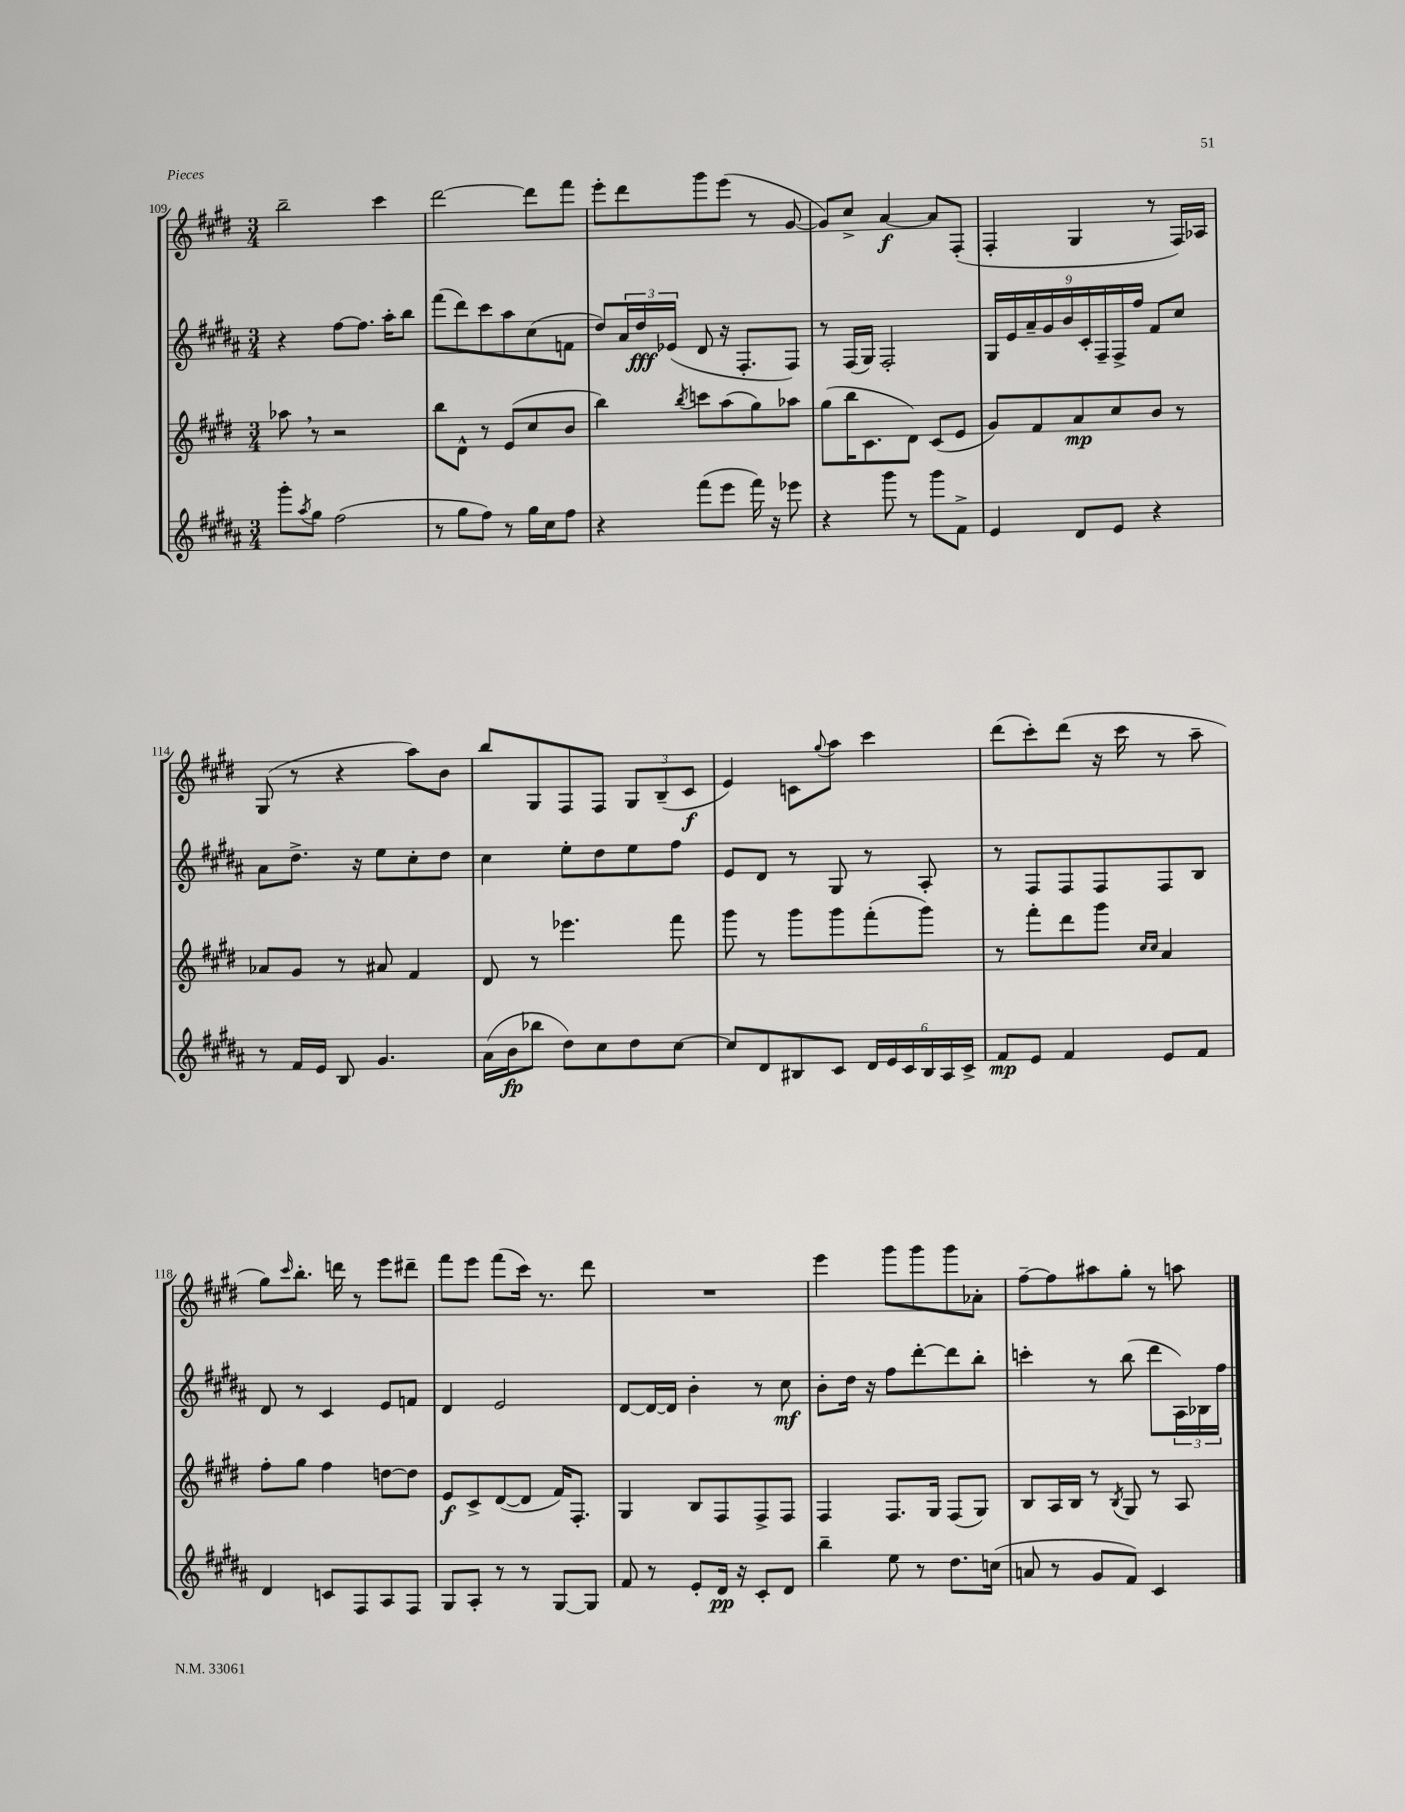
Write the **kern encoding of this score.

**kern	**dynam	**kern	**dynam	**kern	**dynam	**kern	**dynam
*part4	*part4	*part3	*part3	*part2	*part2	*part1	*part1
*staff4	*staff4	*staff3	*staff3	*staff2	*staff2	*staff1	*staff1
*clefG2	*	*clefG2	*	*clefG2	*	*clefG2	*
*k[f#c#g#d#a#]	*	*k[f#c#g#d#]	*	*k[f#c#g#d#a#]	*	*k[f#c#g#d#]	*
*M3/4	*	*M3/4	*	*M3/4	*	*M3/4	*
=109	=109	=109	=109	=109	=109	=109	=109
8ggg#'\L	.	8aa-X,\	.	4r	.	2bb~\	.
8qaa#/	.	.	.	.	.	.	.
8gg#\J	.	8r	.	.	.	.	.
(2ff#\	.	2r	.	[8ff#\L	.	.	.
.	.	.	.	8.ff#\J]	.	.	.
.	.	.	.	.	.	4ccc#\	.
.	.	.	.	16aa#'\KL	.	.	.
.	.	.	.	8bb\J	.	.	.
=110	=110	=110	=110	=110	=110	=110	=110
8r	.	8bb\L	.	(8fff#\L	.	[2ddd#\	.
8gg#\L	.	8d#^^\J	.	8ddd#\)	.	.	.
8ff#\J)	.	8r	.	8ccc#\	.	.	.
8r	.	(8e/L	.	8aa#\	.	.	.
16gg#\LL	.	8cc#/	.	(8cc#\	.	8ddd#\L]	.
16cc#\J	.	.	.	.	.	.	.
8ff#\J	.	8b/J	.	8fn\J	.	8fff#\J	.
=111	=111	=111	=111	=111	=111	=111	=111
4r	.	4bb\)	.	8dd#/L)	.	8eee'\L	.
.	.	.	.	24a#/L	.	8ddd#\	.
.	.	.	.	24dd#/	fff	.	.
.	.	.	.	(24e-X/JJ	.	.	.
.	.	8qbb/	.	.	.	.	.
(8fff#\L	.	8cccn\L	.	8d#/	.	8ggg#\	.
8eee\J	.	(8aa\	.	16r	.	(8eee\J	.
.	.	.	.	8.F#'/L	.	.	.
16fff#\)	.	8gg#\)	.	.	.	8r	.
16r	.	.	.	.	.	.	.
8eee-X\	.	8aa-X\J	.	8F#/J)	.	[8g#/	.
=112	=112	=112	=112	=112	=112	=112	=112
4r	.	(8gg#\L	.	8r	.	8g#/L])	.
.	.	16bb\K	.	(16F#/LL	.	8cc#^/J	.
.	.	8.c#\	.	16G#/JJ)	.	.	.
8ggg#\	.	.	.	2F#'/	.	[4a/	f
8r	.	8d#\J)	.	.	.	.	.
8ggg#\L	.	(8c#/L	.	.	.	8a/L]	.
8f#^\J	.	8e/J	.	.	.	(8F#'/J	.
=113	=113	=113	=113	=113	=113	=113	=113
4e/	.	8g#/L)	.	18G#/LL	.	4F#'/	.
.	.	.	.	18e/	.	.	.
.	.	.	.	18a#~/	.	.	.
.	.	8f#/	.	.	.	.	.
.	.	.	.	18g#/	.	.	.
.	.	.	.	18b/	.	.	.
8d#/L	.	8a/	mp	.	.	4G#/	.
.	.	.	.	18c#'/	.	.	.
.	.	.	.	18F#~/	.	.	.
8e/J	.	8cc#/	.	.	.	.	.
.	.	.	.	18F#^/	.	.	.
.	.	.	.	18ff#/JJ	.	.	.
4r	.	8b/J	.	8f#/L	.	8r	.
.	.	8r	.	8cc#/J	.	16F#/LL)	.
.	.	.	.	.	.	16A-X/JJ	.
!!LO:LB:g=z
=114	=114	=114	=114	=114	=114	=114	=114
8r	.	8a-X/L	.	8a#\L	.	(8G#/	.
16f#/LL	.	8g#/J	.	8.dd#^\J	.	8r	.
16e/JJ	.	.	.	.	.	.	.
8B/	.	8r	.	.	.	4r	.
.	.	.	.	16r	.	.	.
4.g#/	.	8a#X/	.	8ee\L	.	.	.
.	.	4f#/	.	8cc#'\	.	8aa\L)	.
.	.	.	.	8dd#\J	.	8b\J	.
=115	=115	=115	=115	=115	=115	=115	=115
(16a#\LL	.	8d#/	.	4cc#\	.	8bb/L	.
16b\J	fp	.	.	.	.	.	.
8bb-X\J	.	8r	.	.	.	8G#/	.
8dd#\L)	.	4.eee-X\	.	8ee'\L	.	8F#/	.
8cc#\	.	.	.	8dd#\	.	8F#/J	.
8dd#\	.	.	.	8ee\	.	12G#/L	.
.	.	.	.	.	.	(12B~/	.
[8cc#\J	.	8fff#\	.	8ff#\J	.	.	.
.	.	.	.	.	.	12c#/J	f
=116	=116	=116	=116	=116	=116	=116	=116
8cc#/L]	.	8ggg#\	.	8e/L	.	4e/)	.
8d#/	.	8r	.	8d#/J	.	.	.
8B#X/	.	8ggg#\L	.	8r	.	8cn\L	.
.	.	.	.	.	.	8qqgg#/	.
8c#/J	.	8ggg#\	.	8G#/	.	8aa\J	.
24d#/LL	.	(8fff#'\	.	8r	.	4ccc#\	.
24e/	.	.	.	.	.	.	.
24c#/	.	.	.	.	.	.	.
24B#/	.	8ggg#\J)	.	8A#'/	.	.	.
24A#/	.	.	.	.	.	.	.
24c#^/JJ	.	.	.	.	.	.	.
=117	=117	=117	=117	=117	=117	=117	=117
8f#/L	mp	8r	.	8r	.	(8ddd#\L	.
8e/J	.	8fff#'\L	.	8F#/L	.	8ccc#'\)	.
4f#/	.	8ddd#\	.	8F#/	.	(8ddd#\J	.
.	.	8ggg#\J	.	8F#/	.	16r	.
.	.	.	.	.	.	16ccc#\	.
.	.	16qqcc#/LL	.	.	.	.	.
.	.	16qqcc#/JJ	.	.	.	.	.
8e/L	.	4a/	.	8F#/	.	8r	.
8f#/J	.	.	.	8B/J	.	8aa~\	.
!!LO:LB:g=z
=118	=118	=118	=118	=118	=118	=118	=118
4d#/	.	8ff#'\L	.	8d#/	.	8gg#\L)	.
.	.	.	.	.	.	16qqccc#/	.
.	.	8gg#\J	.	8r	.	8.bb'\J	.
8cn/L	.	4ff#\	.	4c#/	.	.	.
.	.	.	.	.	.	16dddn\	.
8F#/	.	.	.	.	.	8r	.
8A#/	.	[8ddn\L	.	8e/L	.	8eee\L	.
8F#/J	.	8dd\J]	.	8fn/J	.	8ddd#X~\J	.
=119	=119	=119	=119	=119	=119	=119	=119
8G#/L	.	8e/L	f	4d#/	.	8fff#\L	.
8A#'/J	.	8c#^/	.	.	.	8eee\J	.
8r	.	([8d#/	.	2e/	.	(8fff#\L	.
8r	.	8d#/J]	.	.	.	16ccc#\Jk)	.
.	.	.	.	.	.	8.r	.
[8G#/L	.	16f#/KL)	.	.	.	.	.
.	.	8.F#'/J	.	.	.	.	.
8G#/J]	.	.	.	.	.	8ddd#\	.
=120	=120	=120	=120	=120	=120	=120	=120
8f#/	.	4G#/	.	[8d#/L	.	2.r	.
8r	.	.	.	16d#/L_	.	.	.
.	.	.	.	16d#/JJ]	.	.	.
8e'/L	.	8B/L	.	4b'\	.	.	.
16d#/Jk	pp	8F#/	.	.	.	.	.
16r	.	.	.	.	.	.	.
8c#'/L	.	8F#^/	.	8r	.	.	.
8d#/J	.	8F#/J	.	8cc#\	mf	.	.
=121	=121	=121	=121	=121	=121	=121	=121
4bb~\	.	4F#/	.	8b'\L	.	4eee\	.
.	.	.	.	16dd#\Jk	.	.	.
.	.	.	.	16r	.	.	.
8ee\	.	8.F#/L	.	8ff#\L	.	8ggg#\L	.
8r	.	.	.	[8ddd#'\	.	8ggg#\	.
.	.	16G#/Jk	.	.	.	.	.
8.dd#\L	.	(8F#/L	.	8ddd#\]	.	8ggg#\	.
.	.	8G#/J)	.	8bb'\J	.	8a-X'\J	.
(16ccn\Jk	.	.	.	.	.	.	.
=122	=122	=122	=122	=122	=122	=122	=122
8an/	.	8B/L	.	4cccn'\	.	[8ff#~\L	.
8r	.	16A/L	.	.	.	8ff#\]	.
.	.	16B/JJ	.	.	.	.	.
8g#/L	.	8r	.	8r	.	8aa#X\	.
.	.	8qB/	.	.	.	.	.
8f#/J)	.	8G#/	.	(8bb\	.	8gg#'\J	.
4c#/	.	8r	.	8ddd#\L	.	8r	.
.	.	8A/	.	24A#\L)	.	8aan\	.
.	.	.	.	24B-X\	.	.	.
.	.	.	.	24ff#\JJ	.	.	.
==	==	==	==	==	==	==	==
*-	*-	*-	*-	*-	*-	*-	*-
